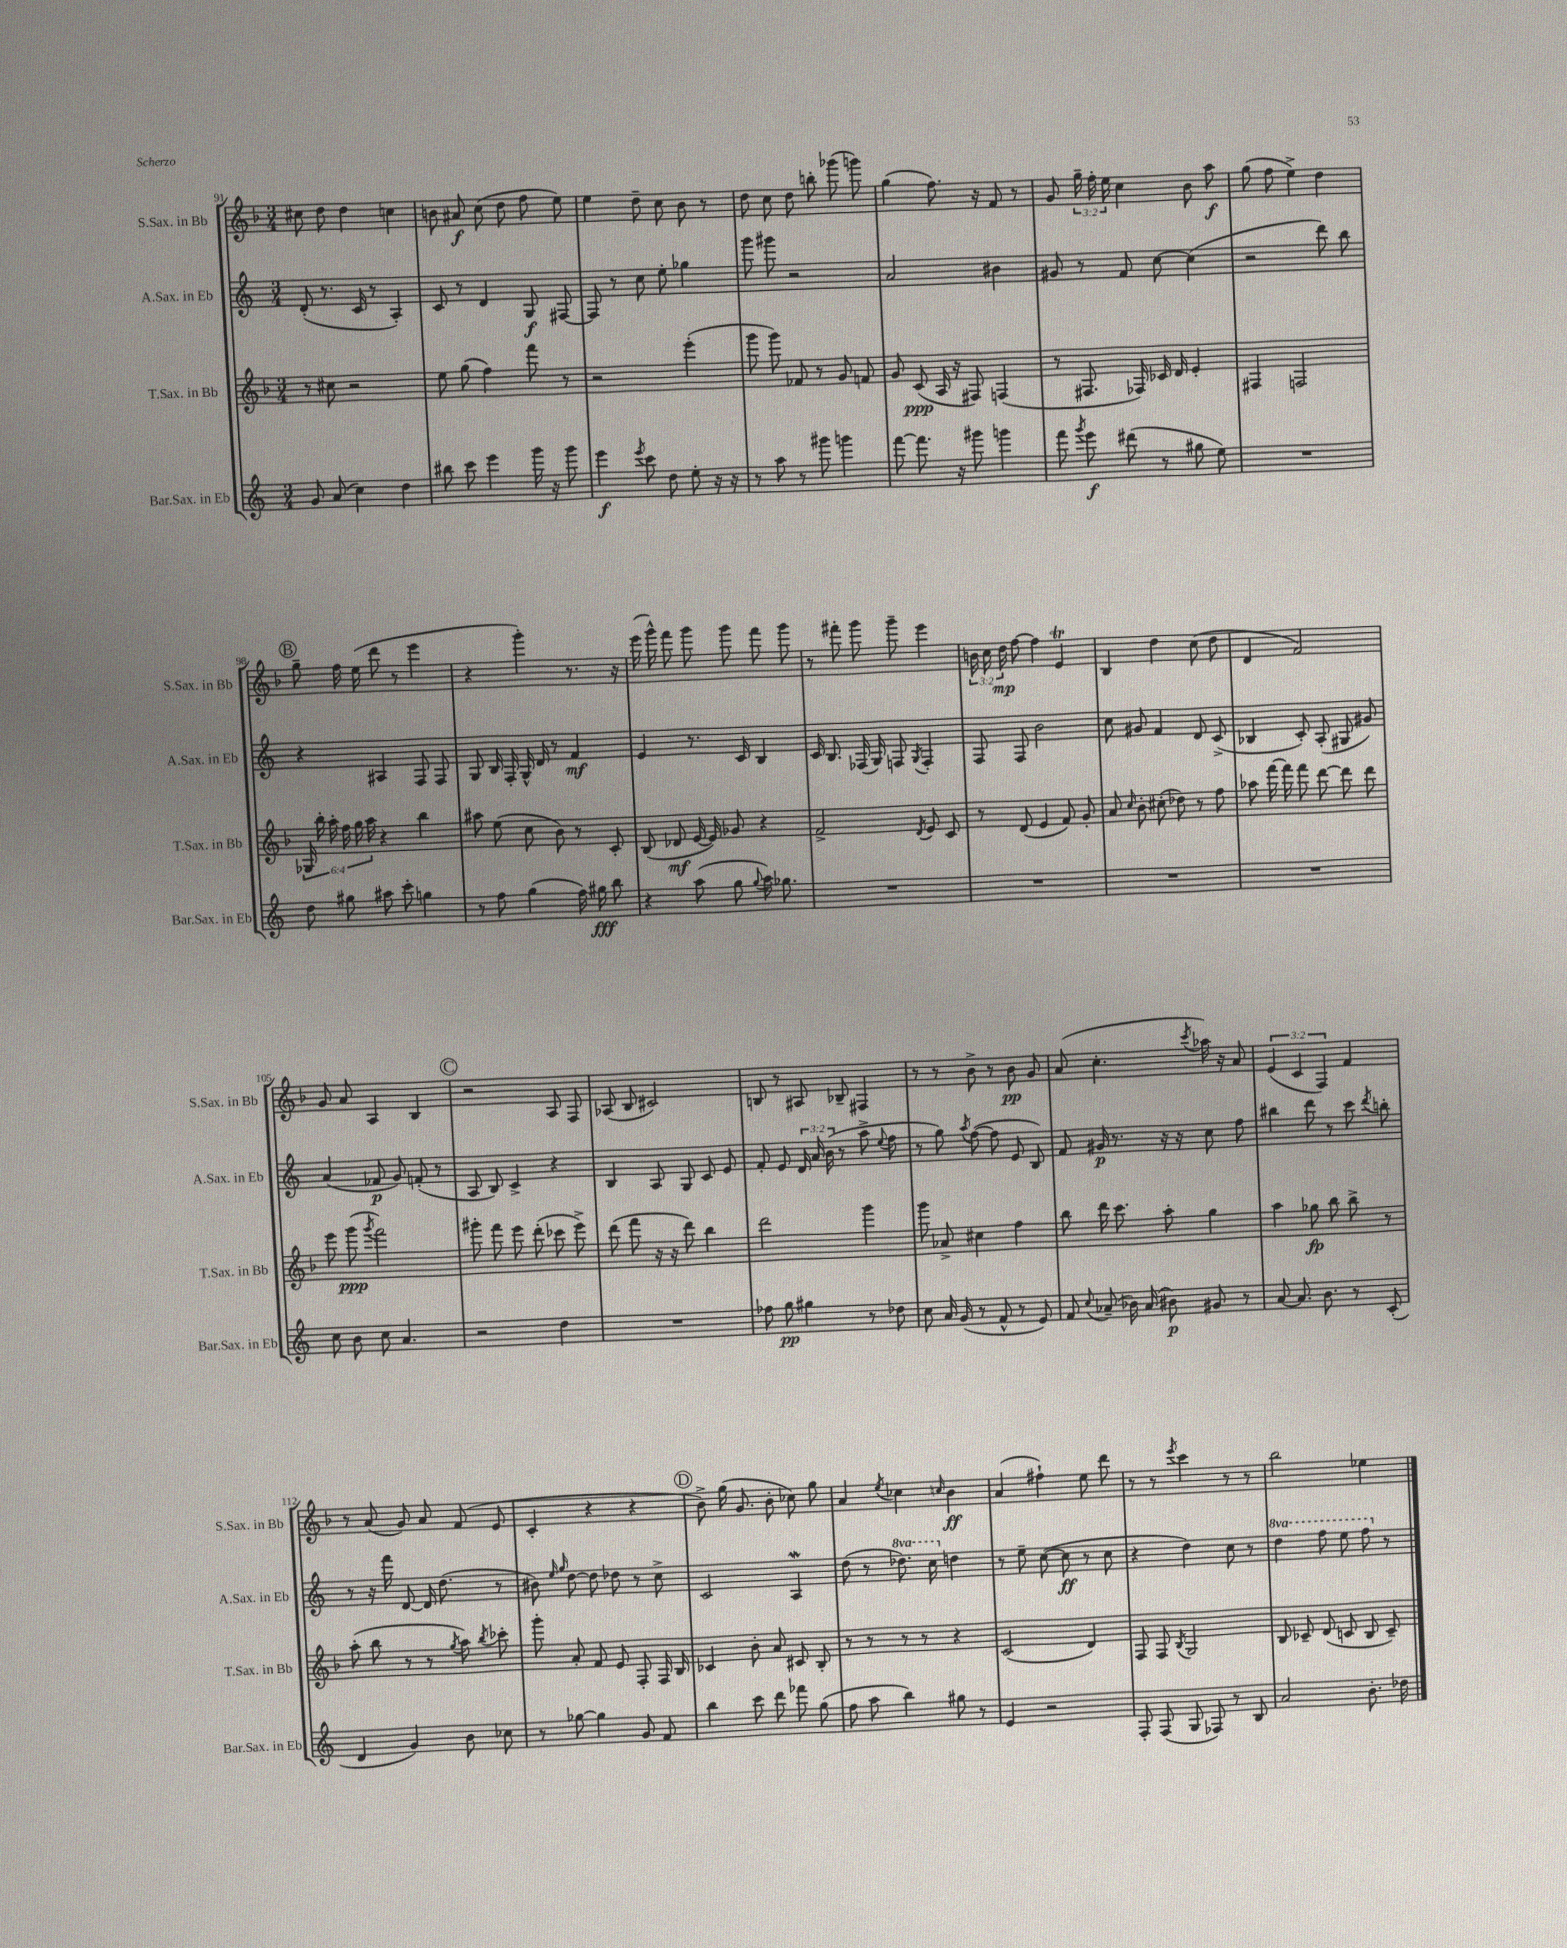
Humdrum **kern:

**kern	**dynam	**kern	**dynam	**kern	**dynam	**kern	**dynam
*part4	*part4	*part3	*part3	*part2	*part2	*part1	*part1
*staff4	*staff4	*staff3	*staff3	*staff2	*staff2	*staff1	*staff1
*I"Bar.Sax. in Eb	*	*I"T.Sax. in Bb	*	*I"A.Sax. in Eb	*	*I"S.Sax. in Bb	*
*I'Bar.Sax. in Eb	*	*I'T.Sax. in Bb	*	*I'A.Sax. in Eb	*	*I'S.Sax. in Bb	*
*clefG2	*	*clefG2	*	*clefG2	*	*clefG2	*
*k[]	*	*k[b-]	*	*k[]	*	*k[b-]	*
*M3/4	*	*M3/4	*	*M3/4	*	*M3/4	*
=91	=91	=91	=91	=91	=91	=91	=91
8g/	.	8r	.	(8d'/	.	8cc#X\	.
(8a/	.	8cc#X\	.	8.r	.	8dd\	.
4cc\)	.	2r	.	.	.	4dd\	.
.	.	.	.	16c/	.	.	.
.	.	.	.	8r	.	.	.
4dd\	.	.	.	4A'/)	.	4ccn\	.
=92	=92	=92	=92	=92	=92	=92	=92
8bb#X\	.	8ee\	.	8c/	.	8bn\	.
8ccc\	.	(8gg\	.	8r	.	8a#X/	f
4eee\	.	4ff\)	.	4d/	.	(8cc\	.
.	.	.	.	.	.	8dd\	.
16ggg\	.	8fff\	.	8G/	f	8ff\	.
16r	.	.	.	.	.	.	.
8ggg\	.	8r	.	[8F#X/	.	8ee\)	.
=93	=93	=93	=93	=93	=93	=93	=93
4eee\	f	2r	.	8F#/]	.	4ee\	.
.	.	.	.	8r	.	.	.
8qeee/	.	.	.	.	.	.	.
8ccc\	.	.	.	8cc\	.	8dd~\	.
8dd\	.	.	.	8ee'\	.	8cc\	.
8ee'\	.	(4eee'\	.	4gg-X\	.	8b-\	.
16r	.	.	.	.	.	8r	.
16r	.	.	.	.	.	.	.
=94	=94	=94	=94	=94	=94	=94	=94
8r	.	8ggg\	.	8ggg\	.	8dd\	.
8aa\	.	8ggg\)	.	8ggg#X\	.	8cc\	.
8r	.	8f-X/	.	2r	.	8dd\	.
8ggg#X\	.	8r	.	.	.	8bbn'\	.
4gggn\	.	8g/	.	.	.	(8ggg-X\	.
.	.	8fn/	.	.	.	8gggn\)	.
=95	=95	=95	=95	=95	=95	=95	=95
[8fff\	.	8g/	.	2a/	.	(4gg\	.
8.fff\]	.	(8c/	ppp	.	.	.	.
.	.	16A/	.	.	.	8.ff\)	.
16r	.	16r	.	.	.	.	.
8ggg#X\	.	8F#X/)	.	.	.	.	.
.	.	.	.	.	.	16r	.
4gggn\	.	(4Fn/	.	4b#X\	.	8f/	.
.	.	.	.	.	.	8r	.
=96	=96	=96	=96	=96	=96	=96	=96
8fff\	.	8r	.	8g#X/	.	8g/	.
8qggg/	.	.	.	.	.	.	.
8eee\	f	8.F#X/	.	8r	.	24gg~\	.
.	.	.	.	.	.	24ff'\	.
.	.	.	.	.	.	24ee\	.
(8ddd#X\	.	.	.	8f/	.	4cc\	.
.	.	16F-X/)	.	.	.	.	.
8r	.	16c-X/	.	[8cc\	.	.	.
.	.	16d/	.	.	.	.	.
8gg#X\	.	4e'/	.	(4cc\]	.	8b-\	.
8ee\)	.	.	.	.	.	8aa\	f
=97	=97	=97	=97	=97	=97	=97	=97
2.r	.	4F#X/	.	2r	.	(8gg\	.
.	.	.	.	.	.	8ff\	.
.	.	2Fn/	.	.	.	4ee^\)	.
.	.	.	.	8ddd\)	.	4dd\	.
.	.	.	.	8bb\	.	.	.
!!LO:LB:g=z
!!LO:REH:place=s1:t=B
=98	=98	=98	=98	=98	=98	=98	=98
8dd\	.	24G-X/	.	4r	.	8gg~\	.
.	.	24bb-'\	.	.	.	.	.
.	.	24aa'\	.	.	.	.	.
8gg#X\	.	24ff\	.	.	.	16ff\	.
.	.	24gg\	.	.	.	.	.
.	.	.	.	.	.	(16ee\	.
.	.	24aa\	.	.	.	.	.
8aa#X\	.	4r	.	4A#X/	.	8ddd\	.
8ccc'\	.	.	.	.	.	8r	.
4ggn\	.	4bb-\	.	8F/	.	4eee\	.
.	.	.	.	8F/	.	.	.
=99	=99	=99	=99	=99	=99	=99	=99
8r	.	8aa#X\	.	8G/	.	4r	.
8ff\	.	(8ee\	.	16B/	.	.	.
.	.	.	.	16F'/	.	.	.
(4gg\	.	8cc\	.	16G^^/	.	4ggg'\)	.
.	.	.	.	16d/	.	.	.
.	.	8b-\)	.	8r	.	.	.
16ff\)	.	8r	.	4f/	mf	8.r	.
16gg#X\	fff	.	.	.	.	.	.
8bb\	.	8c'/	.	.	.	.	.
.	.	.	.	.	.	16r	.
=100	=100	=100	=100	=100	=100	=100	=100
4r	.	(8B-/	.	4e/	.	(16eee\	.
.	.	.	.	.	.	16ggg^^\)	.
.	.	8d-X/	mf	.	.	8fff\	.
(8aa\	.	[16e/	.	8.r	.	8ggg\	.
.	.	16e/])	.	.	.	.	.
8gg\	.	8g-X/	.	.	.	8ggg\	.
.	.	.	.	16c/	.	.	.
8qqgg/	.	.	.	.	.	.	.
16aa\)	.	4r	.	4B/	.	8fff\	.
8.gg-X\	.	.	.	.	.	.	.
.	.	.	.	.	.	8ggg\	.
=101	=101	=101	=101	=101	=101	=101	=101
2.r	.	2f^/	.	16c/	.	8r	.
.	.	.	.	8.B/	.	.	.
.	.	.	.	.	.	8fff#X'\	.
.	.	.	.	(16F-X/	.	8ggg\	.
.	.	.	.	16G/)	.	.	.
.	.	.	.	8Fn/	.	8ggg~\	.
.	.	8qd/	.	8qG/	.	.	.
.	.	8e/	.	4F'/	.	4eee\	.
.	.	8c/	.	.	.	.	.
=102	=102	=102	=102	=102	=102	=102	=102
2.r	.	8r	.	8F/	.	24bn\	.
.	.	.	.	.	.	24cc\	.
.	.	.	.	.	.	24dd\	mp
.	.	(8d/	.	8F/	.	[8ff\	.
.	.	4e/	.	2b\	.	4ff\]	.
.	.	8f/)	.	.	.	4et/	.
.	.	8g'/	.	.	.	.	.
=103	=103	=103	=103	=103	=103	=103	=103
2.r	.	8a/	.	8cc\	.	4B-/	.
.	.	16qqcc/	.	.	.	.	.
.	.	8b-'\	.	8g#X/	.	.	.
.	.	(8cc#X'\	.	4f/	.	4dd\	.
.	.	8dd-X\)	.	.	.	.	.
.	.	8r	.	8d/	.	(8cc\	.
.	.	8ff\	.	(8c^/	.	8dd\	.
=104	=104	=104	=104	=104	=104	=104	=104
2.r	.	8aa-X\	.	4B-X/	.	4d/	.
.	.	[16fff\	.	.	.	.	.
.	.	16fff\]	.	.	.	.	.
.	.	8fff\	.	8c'/)	.	2f/)	.
.	.	[8ddd\	.	(8A'/	.	.	.
.	.	8ddd\]	.	8G#X/	.	.	.
.	.	8ddd\	.	8g#X/)	.	.	.
!!LO:LB:g=z
=105	=105	=105	=105	=105	=105	=105	=105
8cc\	.	8eee\	.	(4a/	.	8g/	.
8b\	.	(8ggg\	ppp	.	.	8a/	.
.	.	8qggg/	.	.	.	.	.
8cc\	.	2fff\)	.	8f-X/	p	4A/	.
4.a/	.	.	.	8g/)	.	.	.
.	.	.	.	(8fn'/	.	4B-/	.
.	.	.	.	8r	.	.	.
!!LO:REH:place=s1:t=C
=106	=106	=106	=106	=106	=106	=106	=106
2r	.	8ggg#X'\	.	8A/	.	2r	.
.	.	8fff\	.	8B/)	.	.	.
.	.	8eee\	.	4c^/	.	.	.
.	.	(8ddd'\	.	.	.	.	.
4dd\	.	8ccc-X\	.	4r	.	8A/	.
.	.	8eee^\)	.	.	.	8F/	.
=107	=107	=107	=107	=107	=107	=107	=107
2.r	.	(8ddd\	.	4B/	.	(8A-X/	.
.	.	8fff\	.	.	.	8B-/	.
.	.	16r	.	8A/	.	2c#X/)	.
.	.	16r	.	.	.	.	.
.	.	8ddd\)	.	8G/	.	.	.
.	.	4bb-\	.	8c/	.	.	.
.	.	.	.	8e/	.	.	.
=108	=108	=108	=108	=108	=108	=108	=108
8ff-X\	.	2ddd\	.	8f'/	.	8Bn/	.
8gg\	pp	.	.	8e/	.	8r	.
4gg#X\	.	.	.	24d/	.	8A#X/	.
.	.	.	.	24a/	.	.	.
.	.	.	.	(24b\	.	.	.
.	.	.	.	8r	.	8B-X~/	.
8r	.	4ggg\	.	8aa^\	.	4F#X/	.
.	.	.	.	8qqee/	.	.	.
8dd-X\	.	.	.	8ff\	.	.	.
=109	=109	=109	=109	=109	=109	=109	=109
8cc\	.	8ggg\	.	8r	.	8r	.
16a/	.	8a-X^/	.	8gg\)	.	8r	.
(16g/	.	.	.	.	.	.	.
.	.	.	.	8qaa/	.	.	.
8r	.	4cc#X\	.	([8ff\	.	8b-^\	.
8f^^/	.	.	.	8ff\]	.	8r	.
8r	.	4ff\	.	8e/	.	8b-\	pp
8e/)	.	.	.	8B/)	.	8g/	.
=110	=110	=110	=110	=110	=110	=110	=110
8f/	.	8bb-\	.	8f/	.	(8a/	.
8qqcc/	.	.	.	.	.	.	.
(8a-X~/	.	16ddd\	.	16g#X/	p	4.cc'\	.
.	.	8.ccc\	.	8.r	.	.	.
16b-X\)	.	.	.	.	.	.	.
(16a-/	.	.	.	.	.	.	.
8b#X\)	p	8aa'\	.	16r	.	.	.
.	.	.	.	16r	.	.	.
.	.	.	.	.	.	8qccc/	.
8g#X/	.	4gg\	.	8cc\	.	16aa-X\)	.
.	.	.	.	.	.	16r	.
8r	.	.	.	8ff\	.	8a/	.
=111	=111	=111	=111	=111	=111	=111	=111
[8a/	.	4aa\	.	4bb#X\	.	(6e/	.
8.a/]	.	.	.	.	.	.	.
.	.	.	.	.	.	6c/	.
.	.	8gg-X\	fp	8ddd\	.	.	.
8.b\	.	.	.	.	.	.	.
.	.	.	.	.	.	6F/)	.
.	.	8bb-\	.	8r	.	.	.
8r	.	8bb-^\	.	8ccc\	.	4f/	.
.	.	.	.	8qddd/	.	.	.
(8c'/	.	8r	.	8bbn'\	.	.	.
!!LO:LB:g=z
=112	=112	=112	=112	=112	=112	=112	=112
4d/	.	(8aa'\	.	8r	.	8r	.
.	.	8bb-\	.	16r	.	(8a/	.
.	.	.	.	16fff\	.	.	.
4g/)	.	8r	.	[8d/	.	8g/)	.
.	.	8r	.	16d/]	.	8a/	.
.	.	.	.	(8.dd\	.	.	.
.	.	8qgg/	.	.	.	.	.
8b\	.	8aa\)	.	.	.	(8f/	.
.	.	8qbb-/	.	.	.	.	.
8cc-X\	.	8ccc-X'\	.	8r	.	8e/	.
=113	=113	=113	=113	=113	=113	=113	=113
8r	.	8ggg'\	.	8b#X\)	.	4c'/	.
.	.	.	.	16qqee/	.	.	.
.	.	.	.	16qqgg/	.	.	.
[8gg-X\	.	8a'/	.	[8dd\	.	.	.
4gg-\]	.	8f/	.	8dd\]	.	4r	.
.	.	8e/	.	8dd-X\	.	.	.
8g/	.	8F'/	.	8r	.	4r	.
8f/	.	16F/	.	8cc^\	.	.	.
.	.	16B-/	.	.	.	.	.
!!LO:REH:place=s1:t=D
=114	=114	=114	=114	=114	=114	=114	=114
4bb\	.	4c-X/	.	2c/	.	8b-^\)	.
.	.	.	.	.	.	(16gg\	.
.	.	.	.	.	.	8.g/	.
8ccc\	.	8b-'\	.	.	.	.	.
8ddd\	.	8a/	.	.	.	8b-'\	.
8fff-X\	.	8c#X/	.	4AW/	.	8cc-X\)	.
(8gg\	.	8B-'/	.	.	.	8gg\	.
=115	=115	=115	=115	=115	=115	=115	=115
8ff\	.	8r	.	(8dd\	.	4a/	.
8aa\	.	8r	.	8r	.	.	.
.	.	.	.	.	.	8qee/	.
*	*	*	*	*8va	*	*	*
4bb\)	.	8r	.	8.ddd-X\)	.	4cc-X\	.
.	.	8r	.	.	.	.	.
.	.	.	.	16ccc\	.	.	.
.	.	.	.	.	.	16qqccn/	.
*	*	*	*	*X8va	*	*	*
8gg#X\	.	4r	.	4ddn\	.	4b-\	ff
8r	.	.	.	.	.	.	.
=116	=116	=116	=116	=116	=116	=116	=116
4e/	.	(2c/	.	8r	.	(4a/	.
.	.	.	.	8ee~\	.	.	.
2r	.	.	.	([8cc\	.	4ff#X`\)	.
.	.	.	.	8cc\]	ff	.	.
.	.	4d/)	.	8r	.	8ee\	.
.	.	.	.	8cc\	.	8ddd\	.
=117	=117	=117	=117	=117	=117	=117	=117
8F'/	.	8F/	.	4r	.	8r	.
(8F/	.	8F/	.	.	.	8r	.
.	.	8qB-/	.	.	.	8qeee/	.
8G/	.	2G/	.	4dd\)	.	4ccc\	.
8F-X/)	.	.	.	.	.	.	.
8r	.	.	.	8cc\	.	8r	.
8B/	.	.	.	8r	.	8r	.
=118	=118	=118	=118	=118	=118	=118	=118
*	*	*	*	*8va	*	*	*
2a/	.	8B-/	.	4ddd\	.	2bb-\	.
.	.	8c-X~/	.	.	.	.	.
.	.	(8d/	.	8fff\	.	.	.
.	.	8cn/	.	8eee\	.	.	.
8.b'\	.	8B-/	.	8fff\	.	4ee-X\	.
*	*	*	*	*X8va	*	*	*
.	.	8c~/)	.	8r	.	.	.
16dd-X\	.	.	.	.	.	.	.
==	==	==	==	==	==	==	==
*-	*-	*-	*-	*-	*-	*-	*-
